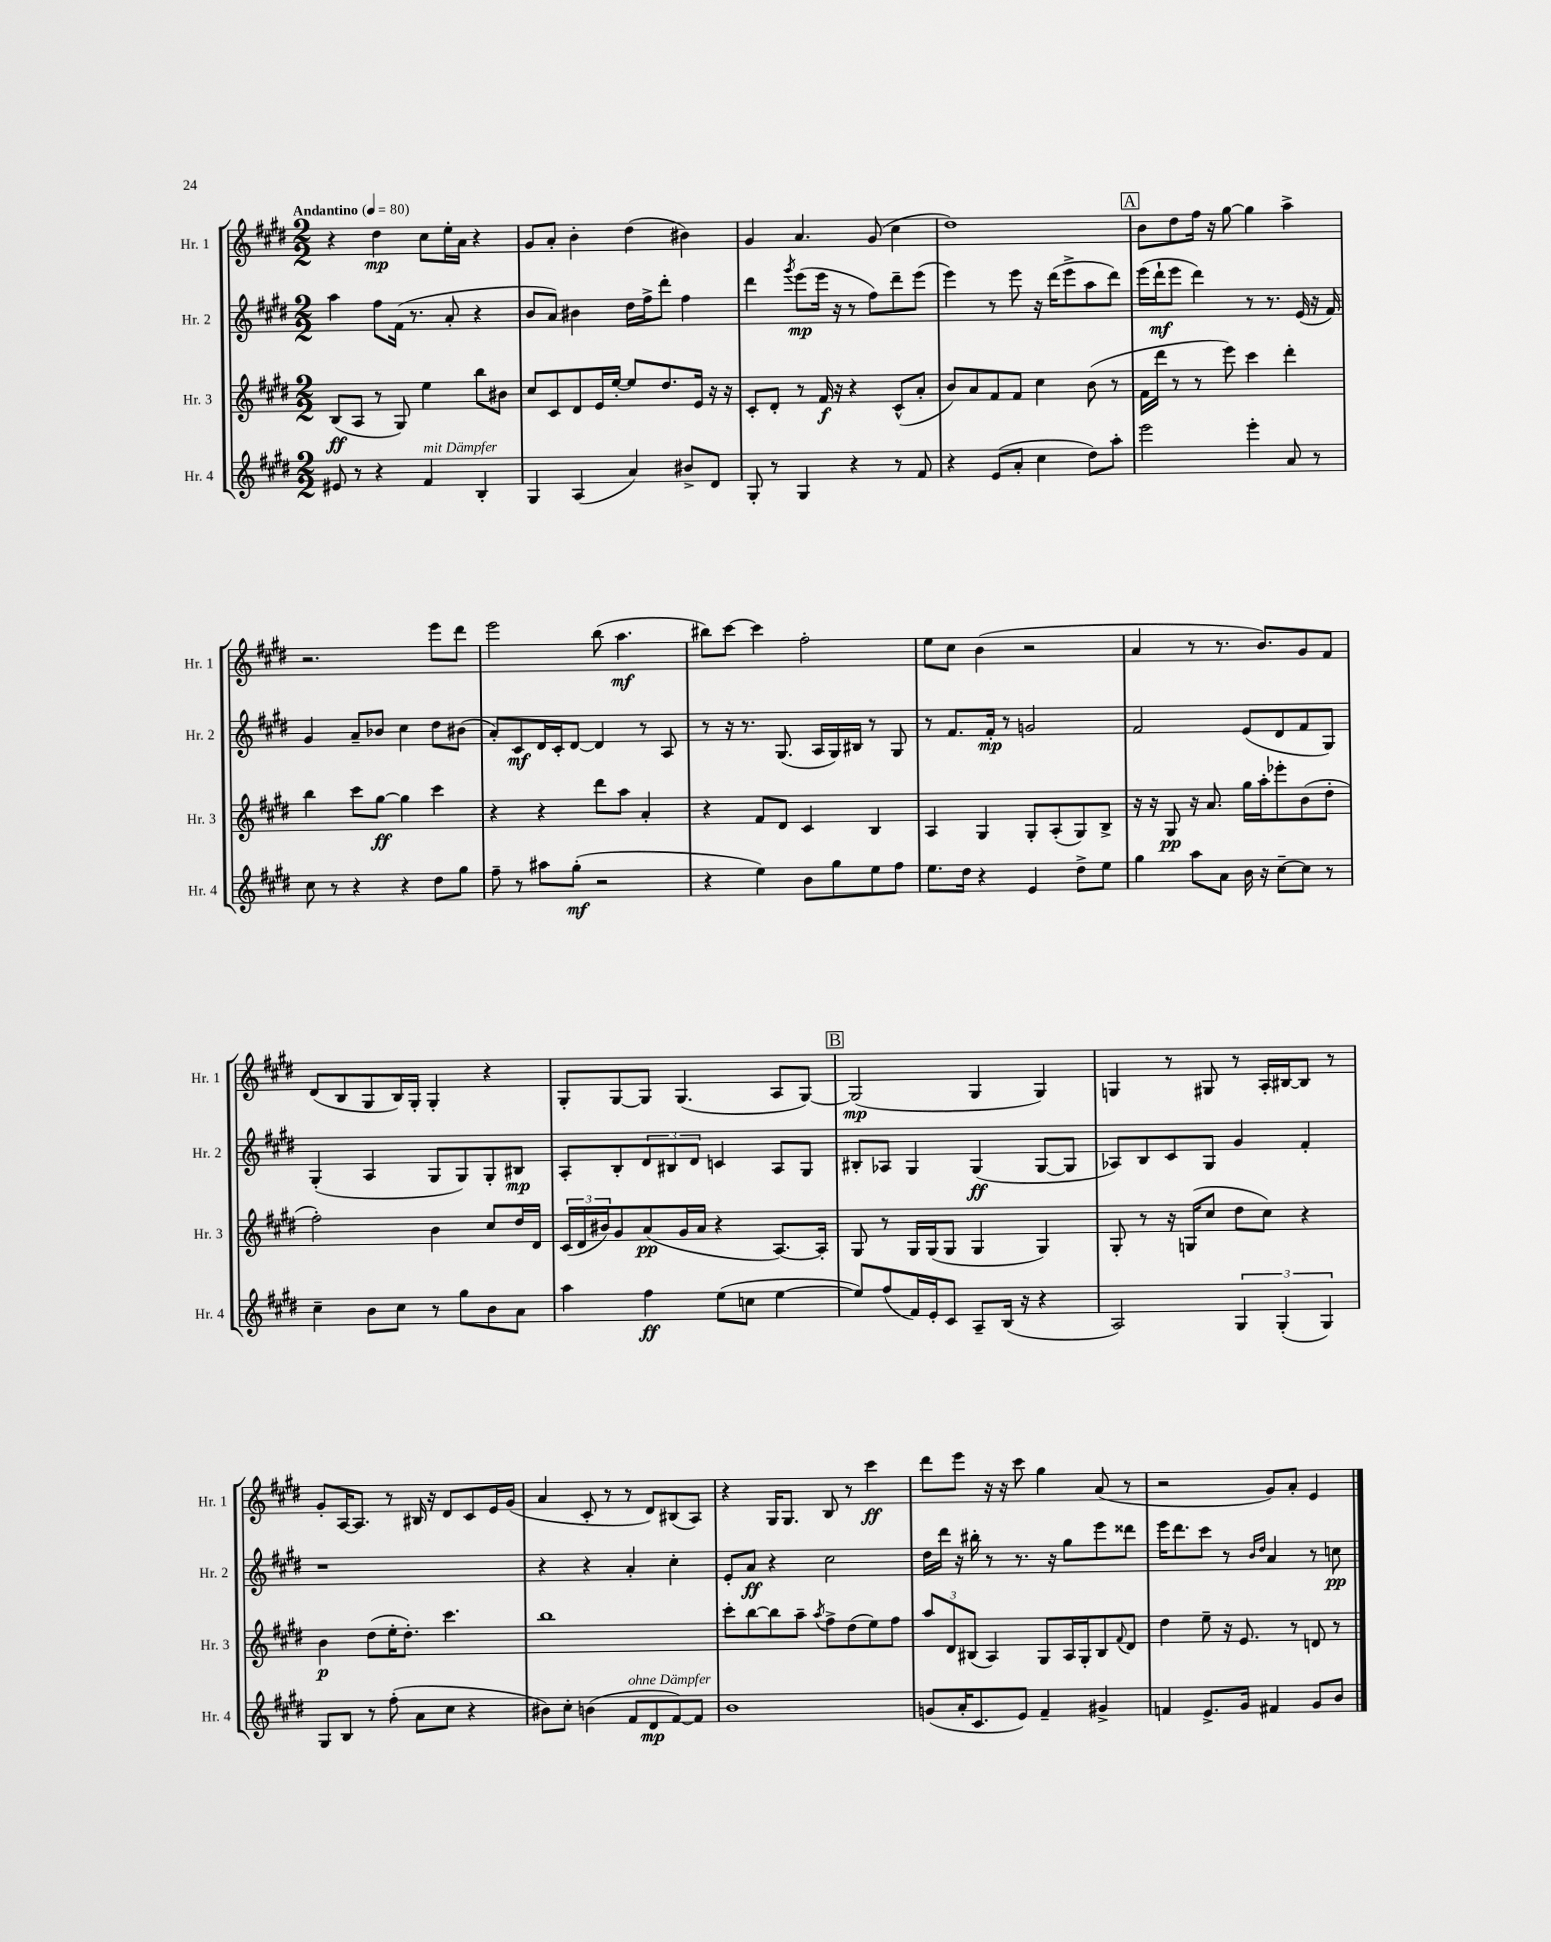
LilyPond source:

<<
\new StaffGroup <<
\new Staff = "s0" \with { instrumentName = "Hr. 1" shortInstrumentName = "Hr. 1" } {
    \clef treble \key e \major \numericTimeSignature \time 2/2 \tempo "Andantino" 4 = 80
    r4 dis''4\mp cis''8 e''16-. a'16 r4 |
    gis'8 a'8-. b'4-. dis''4( bis'4) |
    gis'4 a'4. gis'8( cis''4 |
    dis''1) |
    \mark \markup { \box "A" } b'8 dis''8 fis''16 r16 gis''8~ gis''4 a''4-> |
    r2. e'''8 dis'''8 |
    e'''2 b''8( a''4.\mf |
    bis''8) cis'''8~ cis'''4 fis''2-. |
    e''8 cis''8 b'4( r2 |
    a'4 r8 r8. b'8.) gis'8 fis'8 |
    dis'8( b8 gis8 b16) gis16-. gis4-. r4 |
    gis8-. gis8~ gis8 gis4.( a8 gis8~) |
    \mark \markup { \box "B" } gis2\mp( gis4 gis4) |
    g4 r8 gis8 r8 a16-. bis16~ bis8 r8 |
    gis'8-. a16~ a8. r8 bis16 r16 dis'8 cis'8 e'16 gis'16( |
    a'4 cis'8-. r8 r8 dis'8) bis8( a8) |
    r4 gis16 gis8. b8 r8 cis'''4\ff |
    dis'''8 e'''8 r16 r16 cis'''8 gis''4 a'8( r8 |
    r2 gis'8) a'8-. e'4 \bar "|." |
}
\new Staff = "s1" \with { instrumentName = "Hr. 2" shortInstrumentName = "Hr. 2" } {
    \clef treble \key e \major \numericTimeSignature \time 2/2
    a''4 fis''8 fis'16( r8. a'8-. r4 |
    b'8 a'8) bis'4 dis''16 fis''16-> dis'''8-. fis''4 |
    dis'''4 \acciaccatura { gis'''8 } e'''8\mp( e'''16 r16 r8 fis''8) dis'''8-- e'''8( |
    e'''4) r8 e'''8 r16 dis'''16( e'''8-> a''8 dis'''8) |
    \mark \markup { \box "A" } e'''16( dis'''16-!\mf e'''8 dis'''4) r8 r8. e'16( r16 fis'16) |
    gis'4 a'8-- bes'8 cis''4 dis''8 bis'8( |
    a'8-.) cis'8\mf dis'16 cis'16-. dis'8~ dis'4 r8 a8 |
    r8 r16 r8. gis8.( a16 gis16) bis16 r8 gis8 |
    r8 fis'8. fis'16-.\mp r8 g'2 |
    fis'2 e'8( dis'8 fis'8 gis8) |
    gis4-.( a4 gis8 gis8) gis8-. bis8\mp |
    a8-. b8-. \tuplet 3/2 { dis'8 bis8 dis'8 } c'4 a8 gis8 |
    \mark \markup { \box "B" } bis8-. aes8 gis4 gis4\ff( gis8~ gis8 |
    aes8) b8 cis'8 gis8 gis'4 fis'4-. |
    r1 |
    r4 r4 a'4-. cis''4-. |
    e'8-. a'8\ff r4 cis''2 |
    dis''16 dis'''16 r16 bis''16-. r8 r8. r16 gis''8 e'''8 disis'''8 |
    e'''16 dis'''8. cis'''8 r8 \grace { b'16 dis''16 } a'4 r8 c''8\pp \bar "|." |
}
\new Staff = "s2" \with { instrumentName = "Hr. 3" shortInstrumentName = "Hr. 3" } {
    \clef treble \key e \major \numericTimeSignature \time 2/2
    b8\ff( a8 r8 gis8) e''4 b''8 bis'8 |
    cis''8 cis'8 dis'8 e'16 e''16~-. e''8 dis''8. e'16 r16 r16 |
    cis'8-. dis'8-. r8 fis'16\f r16 r4 cis'8-^( a'8-. |
    b'8) a'8 fis'8 fis'8 cis''4 b'8( r8 |
    \mark \markup { \box "A" } fis'16 dis'''16 r8 r8 e'''8) cis'''4 dis'''4-. |
    b''4 cis'''8 gis''8~\ff gis''4 cis'''4 |
    r4 r4 dis'''8 a''8 a'4-. |
    r4 fis'8 dis'8 cis'4 b4 |
    a4 gis4 gis8-. a8-.( gis8) b8-> |
    r16 r16 gis8\pp r16 a'8. gis''16 a''16-. ees'''8-. b'8( dis''8-. |
    fis''2-.) b'4 cis''8 dis''16 dis'16 |
    \tuplet 3/2 { cis'16( dis'16 bis'16) } gis'8 a'8\pp( gis'16 a'16 r4 a8.~) a16-. |
    \mark \markup { \box "B" } gis8 r8 gis16 gis16( gis8 gis4 gis4) |
    gis8-. r8 r16 g16( cis''8 dis''8 cis''8) r4 |
    b'4\p dis''8( e''16-. dis''8.-.) cis'''4. |
    b''1 |
    cis'''8-. b''8~ b''8 a''8-- \acciaccatura { a''8 } fis''8-> dis''8( e''8) fis''8 |
    \tuplet 3/2 { a''8 dis'8 bis8( } a4) gis8 a16 gis16-. bis8 \appoggiatura { fis'8 } dis'8 |
    dis''4 e''8-- r16 e'8. r8 d'8 r8 \bar "|." |
}
\new Staff = "s3" \with { instrumentName = "Hr. 4" shortInstrumentName = "Hr. 4" } {
    \clef treble \key e \major \numericTimeSignature \time 2/2
    eis'8 r8 r4 fis'4^\markup { \italic "mit Dämpfer" } b4-. |
    gis4 a4( a'4) bis'8-> dis'8 |
    gis8-. r8 gis4 r4 r8 fis'8 |
    r4 e'8( a'8-. cis''4 dis''8) a''8-. |
    \mark \markup { \box "A" } e'''2 e'''4-. a'8 r8 |
    cis''8 r8 r4 r4 dis''8 gis''8 |
    fis''8-- r8 ais''8 gis''8-.\mf( r2 |
    r4 e''4) b'8 gis''8 e''8 fis''8 |
    e''8. dis''16 r4 e'4 dis''8-> e''8 |
    gis''4 a''8 a'8 b'16 r16 cis''8~-- cis''8 r8 |
    cis''4-- b'8 cis''8 r8 gis''8 b'8 a'8 |
    a''4 fis''4\ff e''8( c''8 e''4~ |
    \mark \markup { \box "B" } e''8) fis''8( fis'16) e'16-. cis'8 a8-- b16( r16 r4 |
    a2) \tuplet 3/2 { gis4 gis4-.( gis4) } |
    gis8 b8 r8 fis''8-.( a'8 cis''8 r4 |
    bis'8) cis''8-. b'4( fis'8^\markup { \italic "ohne Dämpfer" } dis'8\mp fis'8~) fis'8 |
    b'1 |
    g'8( a'16-. cis'8. e'8) fis'4-- gis'4-> |
    f'4 e'8.-> gis'16 fis'4 gis'8 b'8 \bar "|." |
}
>>
>>
\layout { \context { \Score \remove "Bar_number_engraver" } }
